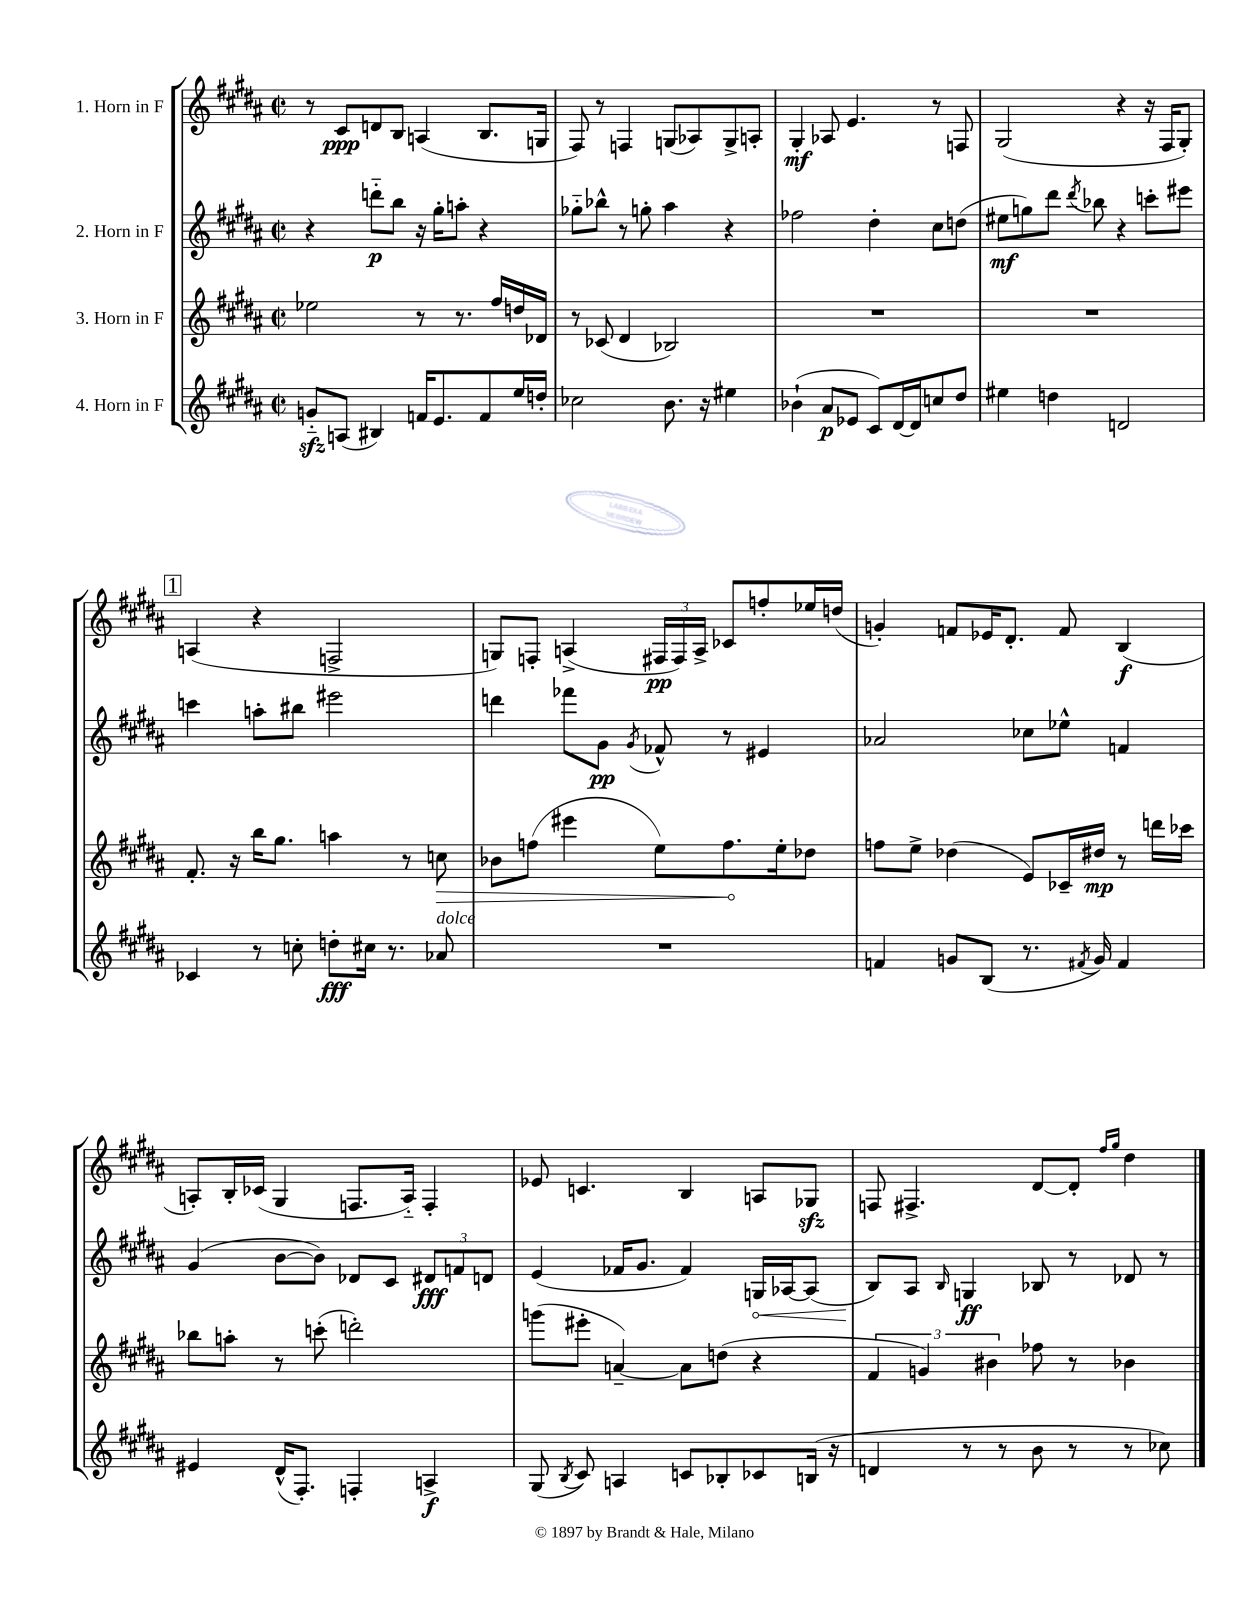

**kern	**dynam	**kern	**dynam	**kern	**dynam	**kern	**dynam
*part4	*part4	*part3	*part3	*part2	*part2	*part1	*part1
*staff4	*staff4	*staff3	*staff3	*staff2	*staff2	*staff1	*staff1
*I"4. Horn in F	*	*I"3. Horn in F	*	*I"2. Horn in F	*	*I"1. Horn in F	*
*clefG2	*	*clefG2	*	*clefG2	*	*clefG2	*
*k[f#c#g#d#a#]	*	*k[f#c#g#d#a#]	*	*k[f#c#g#d#a#]	*	*k[f#c#g#d#a#]	*
*M2/2	*	*M2/2	*	*M2/2	*	*M2/2	*
*met(c|)	*	*met(c|)	*	*met(c|)	*	*met(c|)	*
=1	=1	=1	=1	=1	=1	=1	=1
8gnzz/L	.	2ee-X\	.	4r	.	8r	.
(8An/J	.	.	.	.	.	8c#/L	ppp
4B#X/)	.	.	.	8dddn\L	p	8dn/	.
.	.	.	.	8bb\J	.	8B/J	.
16fn/KL	.	8r	.	16r	.	(4An/	.
8.e/	.	.	.	16gg#'\KL	.	.	.
.	.	8.r	.	8aan'\J	.	.	.
8f/	.	.	.	4r	.	8.B/L	.
.	.	16ff#/LL	.	.	.	.	.
16ee/L	.	16ddn/	.	.	.	.	.
16ddn'/JJ	.	16d-X/JJ	.	.	.	16Gn/Jk	.
=2	=2	=2	=2	=2	=2	=2	=2
2cc-X\	.	8r	.	8gg-X\L	.	8F#/)	.
.	.	(8c-X/	.	8bb-X^^\J	.	8r	.
.	.	4d#/	.	8r	.	4Fn/	.
.	.	.	.	8ggn'\	.	.	.
8.b\	.	2B-X/)	.	4aa#\	.	(8Gn/L	.
.	.	.	.	.	.	8A-X/)	.
16r	.	.	.	.	.	.	.
4ee#X\	.	.	.	4r	.	8G^/	.
.	.	.	.	.	.	8An'/J	.
=3	=3	=3	=3	=3	=3	=3	=3
(4b-X`\	.	1r	.	2ff-X\	.	4G#'/	mf
8a#/L	p	.	.	.	.	8A-X/	.
8e-X/J	.	.	.	.	.	4.e/	.
8c#/L)	.	.	.	4dd#'\	.	.	.
[16d#/L	.	.	.	.	.	.	.
16d#/J]	.	.	.	.	.	.	.
8ccn/	.	.	.	8cc#\L	.	8r	.
8dd#/J	.	.	.	(8ddn\J	.	8Fn/	.
=4	=4	=4	=4	=4	=4	=4	=4
4ee#X\	.	1r	.	8ee#X\L	mf	(2G#/	.
.	.	.	.	8ggn\)	.	.	.
4ddn\	.	.	.	8ddd#\J	.	.	.
.	.	.	.	8qddd#/	.	.	.
.	.	.	.	8bb-X\	.	.	.
2dn/	.	.	.	4r	.	4r	.
.	.	.	.	8cccn'\L	.	16r	.
.	.	.	.	.	.	16F#/KL	.
.	.	.	.	8eee#X\J	.	8G#'/J)	.
!!LO:LB:g=z
!!LO:REH:place=s1:t=1
=5	=5	=5	=5	=5	=5	=5	=5
4c-X/	.	8.f#'/	.	4cccn\	.	(4An/	.
.	.	16r	.	.	.	.	.
8r	.	16bb\KL	.	8aan'\L	.	4r	.
.	.	8.gg#\J	.	.	.	.	.
8ccn'\	.	.	.	8bb#X\J	.	.	.
8ddn'\L	fff	4aan\	.	2eee#X\	.	2Fn^/	.
16cc#X\Jk	.	.	.	.	.	.	.
8.r	.	.	.	.	.	.	.
.	.	8r	.	.	.	.	.
!LO:TX:a:i:t=dolce	!	!	!	!	!	!	!
!	!	!	!LO:HP:b	!	!	!	!
8a-X/	.	8ccn\	>	.	.	.	.
=6	=6	=6	=6	=6	=6	=6	=6
1r	.	8b-X\L	.	4dddn\	.	8Gn/L)	.
.	.	(8ffn\J	.	.	.	8Fn'/J	.
.	.	4eee#X\	.	8fff-X\L	.	(4An^/	.
.	.	.	.	8g#\J	pp	.	.
.	.	.	.	8qg#/	.	.	.
.	.	8ee\L)	.	8f-X^^/	.	24F#X/LL	pp
.	.	.	.	.	.	24F#/)	.
.	.	.	.	.	.	24A^/JJ	.
.	.	8.ff\	.	8r	.	8c-X/L	.
.	.	.	.	4e#X/	.	8ffn'/	.
.	.	16ee'\k	]	.	.	.	.
.	.	8dd-X\J	.	.	.	16ee-X/L	.
.	.	.	.	.	.	(16ddn/JJ	.
=7	=7	=7	=7	=7	=7	=7	=7
4fn/	.	8ffn\L	.	2a-X/	.	4gn'/)	.
.	.	8ee^\J	.	.	.	.	.
8gn/L	.	(4dd-X\	.	.	.	8fn/L	.
(8B/J	.	.	.	.	.	16e-X/K	.
.	.	.	.	.	.	8.d#'/J	.
8.r	.	8e/L)	.	8cc-X\L	.	.	.
.	.	16c-X~/L	.	8ee-X^^\J	.	8f/	.
8qf#X/	.	.	.	.	.	.	.
16g/)	.	16dd#X/JJ	mp	.	.	.	.
4f#/	.	8r	.	4fn/	.	(4B/	f
.	.	16dddn\LL	.	.	.	.	.
.	.	16ccc-X\JJ	.	.	.	.	.
!!LO:LB:g=z
=8	=8	=8	=8	=8	=8	=8	=8
4e#X/	.	8bb-X\L	.	(4g#/	.	8An'/L)	.
.	.	8aan'\J	.	.	.	16B'/L	.
.	.	.	.	.	.	(16c-X/JJ	.
(16d#^^/KL	.	8r	.	[8b\L	.	4G#/	.
8.F#'/J)	.	.	.	.	.	.	.
.	.	(8cccn'\	.	8b\J])	.	.	.
4Fn'/	.	2dddn'\)	.	8d-X/L	.	8.Fn/L	.
.	.	.	.	8c#/J	.	.	.
.	.	.	.	.	.	16A/Jk)	.
4An^/	f	.	.	12d#X/L	fff	4F'/	.
.	.	.	.	12fn/	.	.	.
.	.	.	.	12dn/J	.	.	.
=9	=9	=9	=9	=9	=9	=9	=9
(8G#/	.	(8gggn\L	.	(4e/	.	8e-X/	.
8qB/	.	.	.	.	.	.	.
8c#/)	.	8eee#X'\J	.	.	.	4.cn/	.
4An/	.	[4an~/)	.	16f-X/KL	.	.	.
.	.	.	.	8.g#/J	.	.	.
8cn/L	.	8a\L]	.	4f-/)	.	4B/	.
8B-X'/	.	(8ddn\J	.	.	.	.	.
!	!	!	!	!	!LO:HP:b	!	!
8c-X/	.	4r	.	16Gn/LL	<	8An/L	.
.	.	.	.	[16A-X/J	.	.	.
(16Bn/Jk	.	.	.	(8A-/J]	.	8G-Xzz/J	.
16r	.	.	.	.	.	.	.
=10	=10	=10	=10	=10	=10	=10	=10
4dn/	.	6f#/	.	8B/L)	.	8Fn/	.
.	.	.	.	8A#/J	[	4.F#X^/	.
.	.	6gn/)	.	.	.	.	.
.	.	.	.	16qqB/	.	.	.
8r	.	.	.	4Gn/	ff	.	.
.	.	6b#X\	.	.	.	.	.
8r	.	.	.	.	.	.	.
8b\	.	8ff-X\	.	8B-X/	.	[8d#/L	.
8r	.	8r	.	8r	.	8d#'/J]	.
.	.	.	.	.	.	16qqff#/LL	.
.	.	.	.	.	.	16qqgg#/JJ	.
8r	.	4b-X\	.	8d-X/	.	4dd#\	.
8cc-X\)	.	.	.	8r	.	.	.
==	==	==	==	==	==	==	==
*-	*-	*-	*-	*-	*-	*-	*-
